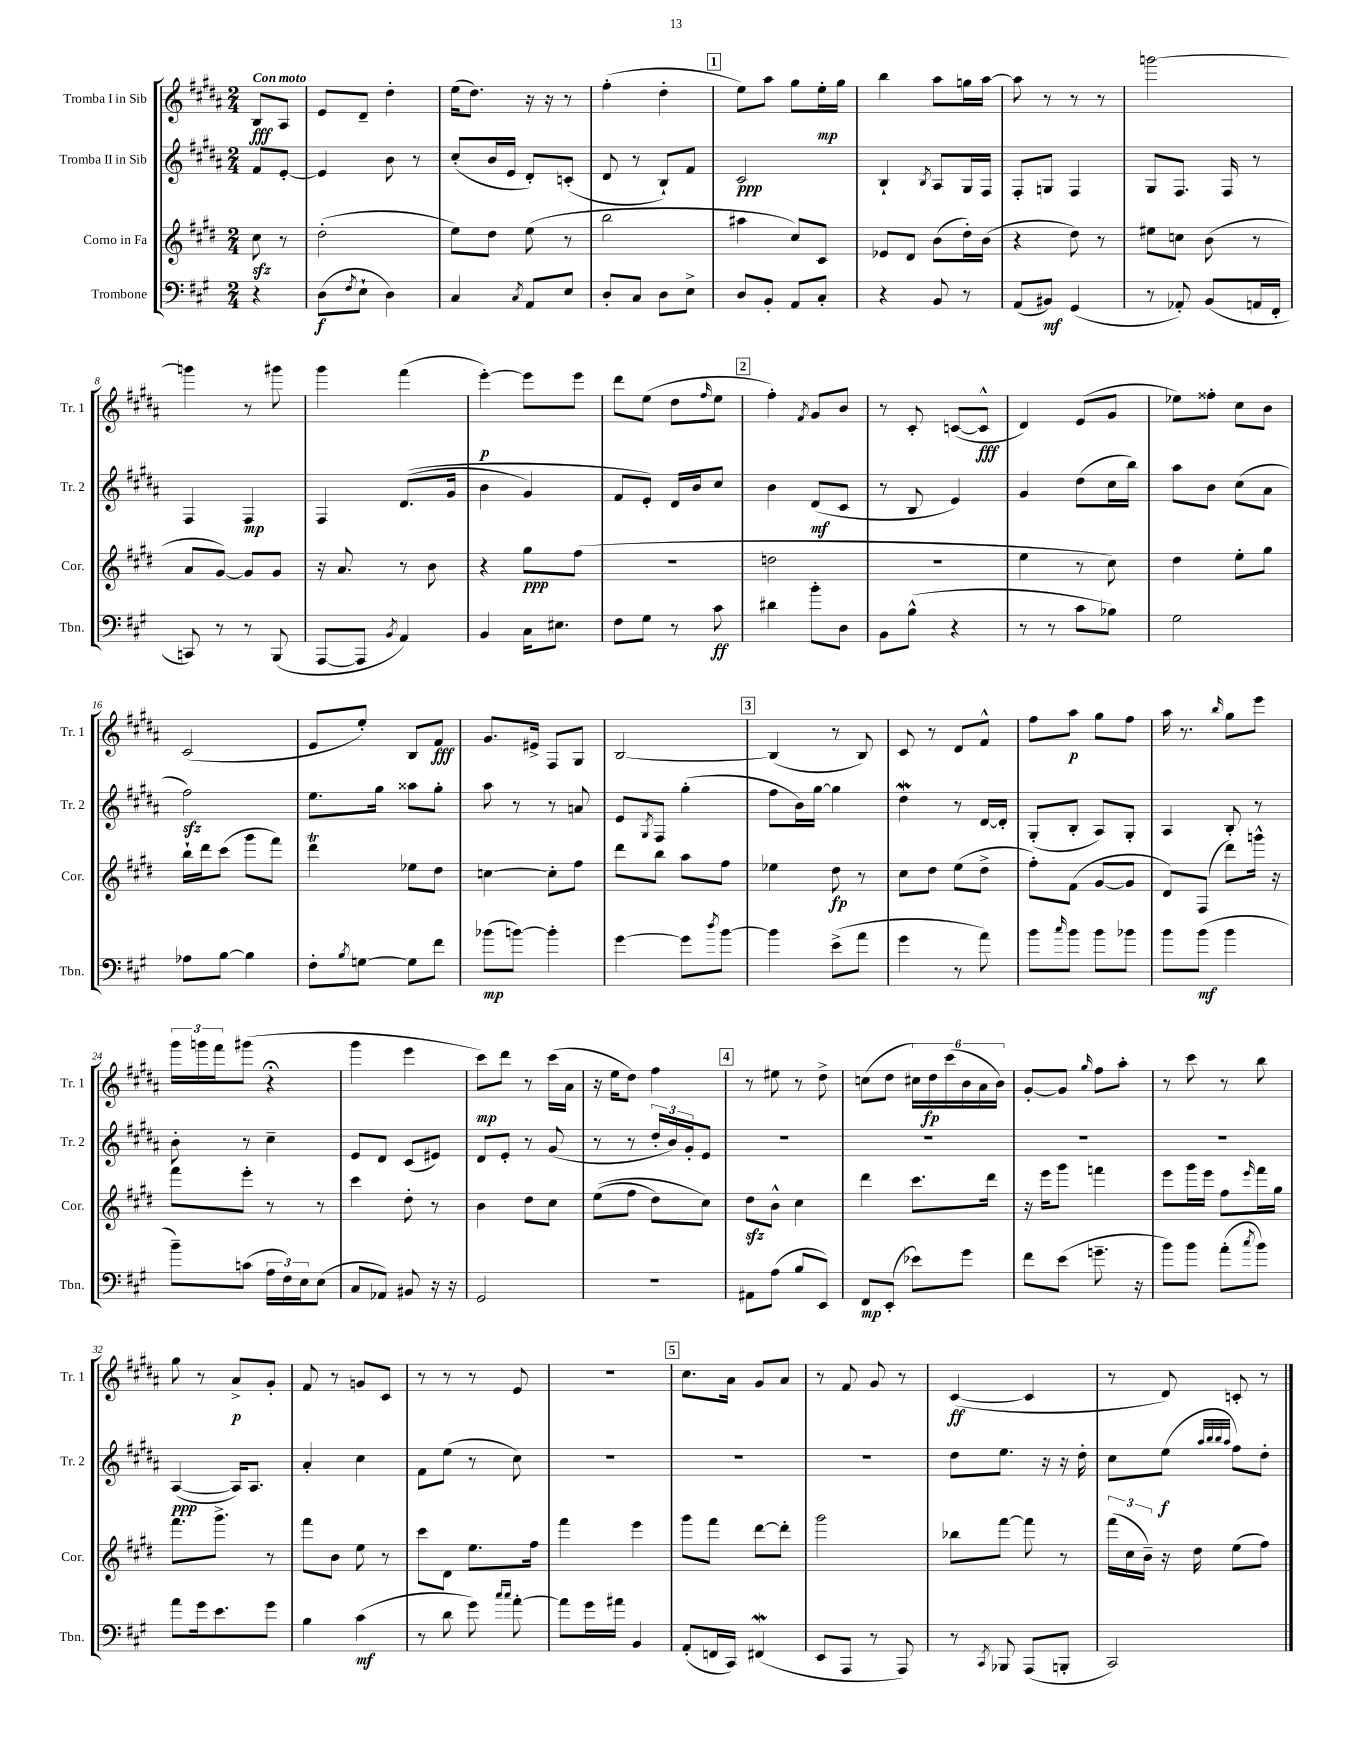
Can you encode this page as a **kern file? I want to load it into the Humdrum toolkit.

**kern	**dynam	**kern	**dynam	**kern	**dynam	**kern	**dynam
*part4	*part4	*part3	*part3	*part2	*part2	*part1	*part1
*staff4	*staff4	*staff3	*staff3	*staff2	*staff2	*staff1	*staff1
*I"Trombone	*	*I"Corno in Fa	*	*I"Tromba II in Sib	*	*I"Tromba I in Sib	*
*I'Tbn.	*	*I'Cor.	*	*I'Tr. 2	*	*I'Tr. 1	*
*clefF4	*	*clefG2	*	*clefG2	*	*clefG2	*
*k[f#c#g#]	*	*k[f#c#g#d#]	*	*k[f#c#g#d#a#]	*	*k[f#c#g#d#a#]	*
*M2/4	*	*M2/4	*	*M2/4	*	*M2/4	*
=	=	=	=	=	=	=	=
!	!	!	!	!	!	!LO:TX:a:B:t=Con moto	!
4r	.	8cc#zz\	.	8f#/L	.	8B/L	fff
.	.	8r	.	[8e'/J	.	8A#/J	.
=1	=1	=1	=1	=1	=1	=1	=1
(8D\L	f	(2dd#'\	.	4e/]	.	8e/L	.
8qF#/	.	.	.	.	.	.	.
8E`\J	.	.	.	.	.	8d#~/J	.
4D\)	.	.	.	8b\	.	4dd#'\	.
.	.	.	.	8r	.	.	.
=2	=2	=2	=2	=2	=2	=2	=2
4C#/	.	8ee\L)	.	(8cc#'/L	.	(16ee\KL	.
.	.	.	.	.	.	8.dd#\J)	.
.	.	8dd#\J	.	16b/L	.	.	.
.	.	.	.	16e/JJ	.	.	.
8qC#/	.	.	.	.	.	.	.
8AA/L	.	(8ee\	.	8d#'/L)	.	16r	.
.	.	.	.	.	.	16r	.
8E/J	.	8r	.	(8cn'/J	.	8r	.
=3	=3	=3	=3	=3	=3	=3	=3
8D'/L	.	2bb\	.	8d#/	.	(4ff#'\	.
8C#/J	.	.	.	8r	.	.	.
8D\L	.	.	.	8B`/L)	.	4dd#'\	.
8E^\J	.	.	.	8f#/J	.	.	.
!!LO:REH:place=s1:t=1
=4	=4	=4	=4	=4	=4	=4	=4
8D/L	.	4aa#X\	.	2c#/	ppp	8ee\L)	.
8BB'/J	.	.	.	.	.	8aa#\J	.
8AA/L	.	8cc#/L)	.	.	.	8gg#\L	.
8C#'/J	.	8c#/J	.	.	.	16ee'\L	mp
.	.	.	.	.	.	16gg#\JJ	.
=5	=5	=5	=5	=5	=5	=5	=5
4r	.	8e-X/L	.	4B`/	.	4bb\	.
.	.	8d#/J	.	.	.	.	.
.	.	.	.	8qB/	.	.	.
8BB/	.	(8b\L	.	8A#/L	.	8aa#\L	.
8r	.	16dd#'\L)	.	16G#/L	.	16ggn\L	.
.	.	(16b\JJ	.	16F#/JJ	.	[16aa#\JJ	.
=6	=6	=6	=6	=6	=6	=6	=6
(8AA/L	.	4r	.	8F#'/L	.	8aa#\]	.
8BB#X/J)	mf	.	.	8Gn/J	.	8r	.
(4GG#/	.	8dd#\)	.	4F#/	.	8r	.
.	.	8r	.	.	.	8r	.
=7	=7	=7	=7	=7	=7	=7	=7
8r	.	8ee#X\L	.	8G#/L	.	[2gggn\	.
8AA-X'/)	.	8ccn\J	.	8.F#/J	.	.	.
(8BB/L	.	(8b\	.	.	.	.	.
.	.	.	.	16F#/	.	.	.
16AAn/L	.	8r	.	8r	.	.	.
16FF#'/JJ	.	.	.	.	.	.	.
!!LO:LB:g=z
=8	=8	=8	=8	=8	=8	=8	=8
8CCn/)	.	8a/L	.	4F#/	.	4gggn\]	.
8r	.	[8g#/J)	.	.	.	.	.
8r	.	8g#/L]	.	4F#/	mp	8r	.
(8BBB/	.	8g#/J	.	.	.	8ggg#X\	.
=9	=9	=9	=9	=9	=9	=9	=9
[8AAA/L	.	16r	.	4F#/	.	4ggg#\	.
.	.	8.a/	.	.	.	.	.
8AAA/J]	.	.	.	.	.	.	.
8qBB/	.	.	.	.	.	.	.
4AA/)	.	8r	.	((8.d#/L	.	(4fff#\	.
.	.	8b\	.	.	.	.	.
.	.	.	.	16g#/Jk	.	.	.
=10	=10	=10	=10	=10	=10	=10	=10
4BB/	.	4r	.	4b\	.	[4eee'\)	p
16C#\KL	.	8gg#\L	ppp	4g#/)	.	8eee\L]	.
8.E#X\J	.	.	.	.	.	.	.
.	.	(8ff#\J	.	.	.	8eee\J	.
=11	=11	=11	=11	=11	=11	=11	=11
8F#\L	.	2r	.	8f#/L	.	8ddd#\L	.
8G#\J	.	.	.	8e'/J)	.	(8ee\J	.
8r	.	.	.	16d#/LL	.	8dd#\L	.
.	.	.	.	16b/J	.	.	.
.	.	.	.	.	.	16qqff#/	.
8c#\	ff	.	.	8cc#/J	.	8ee\J	.
!!LO:REH:place=s1:t=2
=12	=12	=12	=12	=12	=12	=12	=12
4d#X\	.	2ddn\	.	4b\	.	4ff#'\)	.
.	.	.	.	.	.	8qf#/	.
8b'\L	.	.	.	(8d#/L	mf	8g#/L	.
8D\J	.	.	.	8c#/J	.	8b/J	.
=13	=13	=13	=13	=13	=13	=13	=13
8BB\L	.	2r	.	8r	.	8r	.
(8B^^\J	.	.	.	8B/	.	8c#'/	.
4r	.	.	.	4e/)	.	([8cn/L	.
.	.	.	.	.	.	8c^^/J]	fff
=14	=14	=14	=14	=14	=14	=14	=14
8r	.	4ee\	.	4g#/	.	4d#/)	.
8r	.	.	.	.	.	.	.
8c#\L	.	8r	.	(8dd#\L	.	(8e/L	.
8B-X\J)	.	8cc#\)	.	16cc#\L	.	8g#/J	.
.	.	.	.	16bb\JJ)	.	.	.
=15	=15	=15	=15	=15	=15	=15	=15
2G#\	.	4dd#\	.	8aa#\L	.	8ee-X\L)	.
.	.	.	.	8b\J	.	8ff##X'\J	.
.	.	8ee'\L	.	(8cc#\L	.	8cc#\L	.
.	.	8gg#\J	.	8a#\J	.	8b\J	.
!!LO:LB:g=z
=16	=16	=16	=16	=16	=16	=16	=16
8A-X\L	.	16bb`\LL	.	2ff#zz\)	.	(2c#/	.
.	.	16ddd#\J	.	.	.	.	.
[8B\J	.	(8ccc#\J	.	.	.	.	.
4B\]	.	8ggg#\L	.	.	.	.	.
.	.	8fff#\J)	.	.	.	.	.
=17	=17	=17	=17	=17	=17	=17	=17
8F#'\L	.	4ddd#t\	.	8.ee\L	.	8e/L	.
8qB/	.	.	.	.	.	.	.
[8Gn\J	.	.	.	.	.	8ee'/J)	.
.	.	.	.	16gg#\Jk	.	.	.
8G\L]	.	8ee-X\L	.	8aa##X\L	.	8B/L	.
8f#\J	.	8dd#\J	.	8gg#'\J	.	8f#/J	fff
=18	=18	=18	=18	=18	=18	=18	=18
(8b-X\L	mp	[4ccn\	.	8aa#\	.	8.g#/L	.
[8bn\J)	.	.	.	8r	.	.	.
.	.	.	.	.	.	16e#X^/Jk	.
4b'\]	.	8cc'\L]	.	8r	.	8F#/L	.
.	.	8ff#\J	.	8an/	.	8G#/J	.
=19	=19	=19	=19	=19	=19	=19	=19
[4g#\	.	8ddd#\L	.	8e/L	.	[2B/	.
.	.	.	.	8qG#/	.	.	.
.	.	8bb\J	.	8F#/J	.	.	.
8g#\L]	.	8aa\L	.	(4gg#'\	.	.	.
8qdd/	.	.	.	.	.	.	.
[8b\J	.	8ff#\J	.	.	.	.	.
!!LO:REH:place=s1:t=3
=20	=20	=20	=20	=20	=20	=20	=20
4b\]	.	4ee-X\	.	8ff#\L	.	(4B/]	.
.	.	.	.	16b\L)	.	.	.
.	.	.	.	[16gg#\JJ	.	.	.
(8e^\L	.	8dd#\	fp	4gg#\]	.	8r	.
8a\J	.	8r	.	.	.	8B/)	.
=21	=21	=21	=21	=21	=21	=21	=21
4g#\	.	8cc#\L	.	4dd#W\	.	8c#/	.
.	.	8dd#\J	.	.	.	8r	.
8r	.	(8ee\L	.	8r	.	8d#/L	.
8a\)	.	8dd#^\J	.	[16d#/LL	.	8f#^^/J	.
.	.	.	.	16d#'/JJ]	.	.	.
=22	=22	=22	=22	=22	=22	=22	=22
8b\L	.	8ff#'\L)	.	(8G#'/L	.	8ff#\L	.
16qqcc#/	.	.	.	.	.	.	.
8b\J	.	(8f#\J	.	8B'/J	.	8aa#\J	p
8b\L	.	[8g#/L	.	8A#/L)	.	8gg#\L	.
8b-X\J	.	8g#/J]	.	8G#'/J	.	8ff#\J	.
=23	=23	=23	=23	=23	=23	=23	=23
8b\L	.	8d#/L)	.	4A#/	.	16aa#\	.
.	.	.	.	.	.	8.r	.
(8b\J	mf	(8F#/J	.	.	.	.	.
.	.	.	.	.	.	16qqbb/	.
4b\	.	8ddd#\L)	.	8B'/	.	8gg#\L	.
.	.	16gggn^^\Jk	.	8r	.	8eee\J	.
.	.	16r	.	.	.	.	.
!!LO:LB:g=z
=24	=24	=24	=24	=24	=24	=24	=24
8b~\L)	.	8fff#\L	.	8b'\	.	24ggg#\LL	.
.	.	.	.	.	.	24gggn\	.
.	.	.	.	.	.	24fff#\J	.
(8cn\J	.	8eee'\J	.	8r	.	(8ggg#X\J	.
24A\LL	.	8r	.	4cc#~\	.	4r;<	.
24F#\)	.	.	.	.	.	.	.
24E\J	.	.	.	.	.	.	.
(8E\J	.	8r	.	.	.	.	.
=25	=25	=25	=25	=25	=25	=25	=25
8C#/L	.	4ccc#\	.	8e/L	.	4ggg#\	.
8AA-X/J)	.	.	.	8d#/J	.	.	.
8BB#X/	.	8dd#'\	.	(8c#/L	.	4eee\	.
16r	.	8r	.	8e#X/J)	.	.	.
16r	.	.	.	.	.	.	.
=26	=26	=26	=26	=26	=26	=26	=26
2GG#/	.	4b\	.	8d#/L	.	8ccc#\L)	mp
.	.	.	.	8e'/J	.	8ddd#\J	.
.	.	8dd#\L	.	8r	.	8r	.
.	.	8cc#\J	.	(8g#/	.	(16ccc#\LL	.
.	.	.	.	.	.	16a#\JJ	.
=27	=27	=27	=27	=27	=27	=27	=27
2r	.	((8ee\L	.	8r	.	16r	.
.	.	.	.	.	.	16ee\KL	.
.	.	8ff#\J	.	8r	.	8dd#\J)	.
.	.	8dd#\L)	.	24dd#'/LL	.	4ff#\	.
.	.	.	.	24b/)	.	.	.
.	.	.	.	24g#'/J	.	.	.
.	.	8cc#\J)	.	8e/J	.	.	.
!!LO:REH:place=s1:t=4
=28	=28	=28	=28	=28	=28	=28	=28
8AA#X\L	.	8dd#zz\L	.	2r	.	8r	.
(8A\J	.	8b^^\J	.	.	.	8ee#X\	.
8B/L	.	4cc#\	.	.	.	8r	.
8EE/J)	.	.	.	.	.	8dd#^\	.
=29	=29	=29	=29	=29	=29	=29	=29
8FF#/L	mp	4ddd#\	.	2r	.	(8ccn\L	.
(8EE'/J	.	.	.	.	.	8dd#\J	.
8e-X\L)	.	8.ccc#\L	.	.	.	24cc#X\LL)	.
.	.	.	.	.	.	24dd#\	fp
.	.	.	.	.	.	(24ccc#\	.
8g#\J	.	.	.	.	.	24b\	.
.	.	.	.	.	.	24a#\	.
.	.	16ddd#\Jk	.	.	.	.	.
.	.	.	.	.	.	24b\JJ)	.
=30	=30	=30	=30	=30	=30	=30	=30
8f#\L	.	16r	.	2r	.	[8g#'/L	.
.	.	16eee\KL	.	.	.	.	.
(8e\J	.	8ggg#\J	.	.	.	8g#/J]	.
.	.	.	.	.	.	16qqgg#/	.
8.gn~\	.	4fffn\	.	.	.	8ff#\L	.
.	.	.	.	.	.	8aa#'\J	.
16r	.	.	.	.	.	.	.
=31	=31	=31	=31	=31	=31	=31	=31
8b\L)	.	8eee\L	.	2r	.	8r	.
8b\J	.	16ggg#\L	.	.	.	8ccc#\	.
.	.	16eee\JJ	.	.	.	.	.
(8a'\L	.	8ff#\L	.	.	.	8r	.
8qcc#/	.	16qqeee/	.	.	.	.	.
8b\J)	.	16fff#\L	.	.	.	8bb\	.
.	.	16gg#\JJ	.	.	.	.	.
!!LO:LB:g=z
=32	=32	=32	=32	=32	=32	=32	=32
8a\L	.	8.fff#\L	.	([4A#/	ppp	8gg#\	.
16g#\k	.	.	.	.	.	8r	.
8.e\	.	8.ggg#^\J	.	.	.	.	.
.	.	.	.	16A#/KL])	.	8a#^/L	p
.	.	.	.	8.A#/J	.	.	.
8g#\J	.	8r	.	.	.	8g#'/J	.
=33	=33	=33	=33	=33	=33	=33	=33
4B\	.	8fff#\L	.	4a#'/	.	8f#/	.
.	.	8b\J	.	.	.	8r	.
(4c#\	mf	8ee\	.	4cc#\	.	8gn/L	.
.	.	8r	.	.	.	8c#/J	.
=34	=34	=34	=34	=34	=34	=34	=34
8r	.	8ccc#\L	.	8f#\L	.	8r	.
8d\	.	8d#\J	.	(8ee\J	.	8r	.
8g#\)	.	8.ee\L	.	8r	.	8r	.
16qqcc#/LL	.	.	.	.	.	.	.
16qqcc#/JJ	.	.	.	.	.	.	.
[8a'\	.	.	.	8cc#\)	.	8e/	.
.	.	16ff#\Jk	.	.	.	.	.
=35	=35	=35	=35	=35	=35	=35	=35
8a\L]	.	4fff#\	.	2r	.	2r	.
16g#\L	.	.	.	.	.	.	.
16a#X\JJ	.	.	.	.	.	.	.
4BB/	.	4eee\	.	.	.	.	.
!!LO:REH:place=s1:t=5
=36	=36	=36	=36	=36	=36	=36	=36
(8AA'/L	.	8ggg#\L	.	2r	.	8.cc#\L	.
16FFn/L	.	8fff#\J	.	.	.	.	.
16CC#/JJ)	.	.	.	.	.	16a#\Jk	.
(4FF#XW/	.	[8ddd#\L	.	.	.	8g#/L	.
.	.	8ddd#'\J]	.	.	.	8a#/J	.
=37	=37	=37	=37	=37	=37	=37	=37
8EE/L	.	2ggg#\	.	2r	.	8r	.
8AAA/J	.	.	.	.	.	8f#/	.
8r	.	.	.	.	.	8g#/	.
8AAA/)	.	.	.	.	.	8r	.
=38	=38	=38	=38	=38	=38	=38	=38
8r	.	8bb-X\L	.	8dd#\L	.	([4c#/	ff
8qCC#/	.	.	.	.	.	.	.
8BBB-X/	.	[8fff#\J	.	8.ee\J	.	.	.
(8AAA/L	.	8fff#\]	.	.	.	4c#/]	.
.	.	.	.	16r	.	.	.
8BBBn'/J	.	8r	.	16r	.	.	.
.	.	.	.	16dd#'\	.	.	.
=39	=39	=39	=39	=39	=39	=39	=39
2CC#/)	.	(24fff#\LL	.	8cc#\L	.	8r	.
.	.	24cc#\	.	.	.	.	.
.	.	24b~\JJ)	.	.	.	.	.
.	.	16r	.	(8ee\J	f	8d#/)	.
.	.	16dd#\	.	.	.	.	.
.	.	.	.	32qqaa#/LLL	.	.	.
.	.	.	.	32qqbb/	.	.	.
.	.	.	.	32qqbb/	.	.	.
.	.	.	.	32qqaa#/JJJ	.	.	.
.	.	(8ee\L	.	8ff#\L)	.	8cn'/	.
.	.	8ff#\J)	.	8dd#'\J	.	8r	.
==	==	==	==	==	==	==	==
*-	*-	*-	*-	*-	*-	*-	*-
